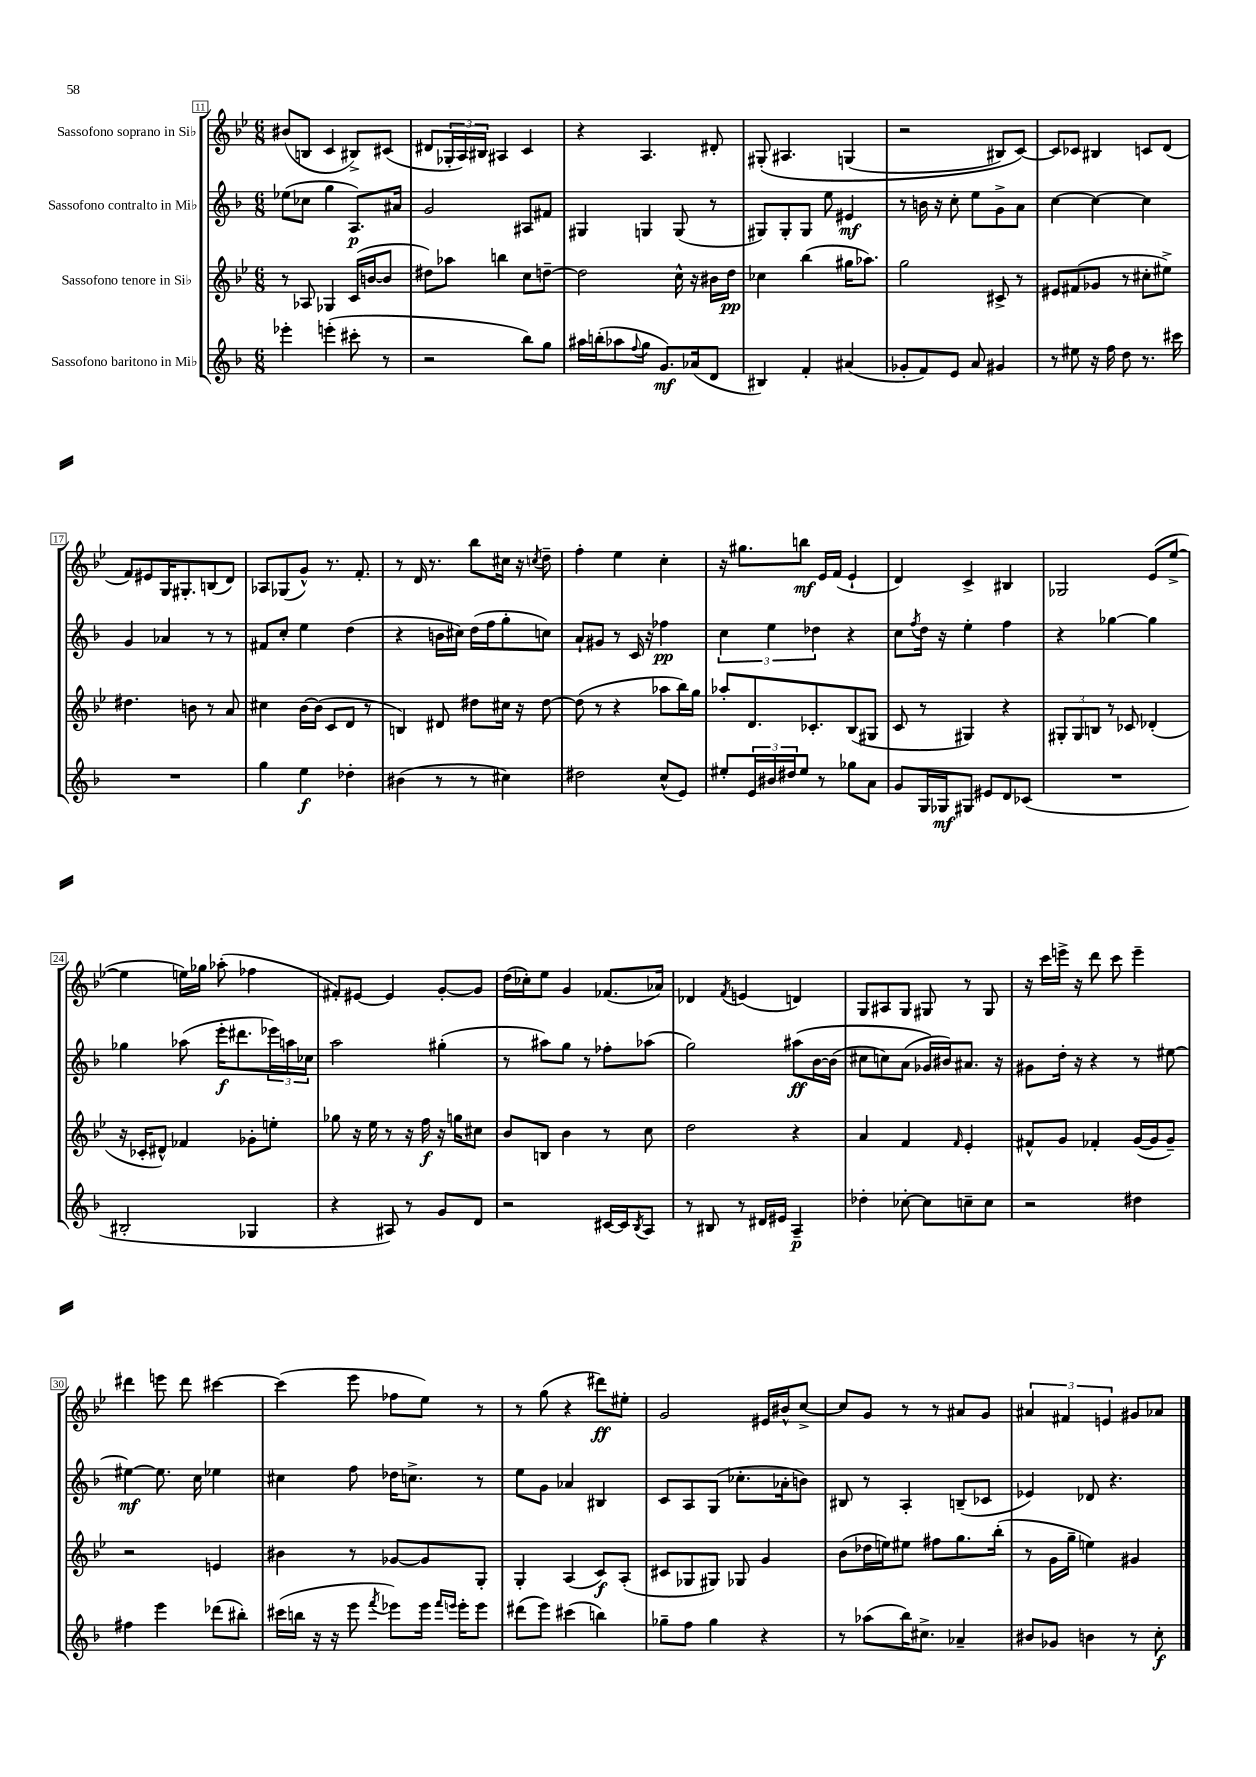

**kern	**kern	**kern	**kern
*staff4	*staff3	*staff2	*staff1
*clefG2	*clefG2	*clefG2	*clefG2
*k[b-]	*k[b-e-]	*k[b-]	*k[b-e-]
*M6/8	*M6/8	*M6/8	*M6/8
4eee-'	8r	(8ee-	(8b#
.	8A-	8cc-	8B
(4eee'	4G-	4gg	4c
8ccc#'	(16c	8.A)	8B#^)
.	[16b	.	.
8r	8b]	.	(8c#
.	.	16a#	.
=	=	=	=
2r	8dd#)	2g	8d#
.	8aa-	.	24G-'
.	.	.	24A)
.	.	.	24B#
.	4bb	.	4A#
8bb-)	8cc	8A#	4c
8gg	[8dd~	8f#	.
=	=	=	=
16aa#	2dd]	4G#	4r
(16bb'	.	.	.
8aa-	.	.	.
8qqff	.	.	.
8gg	.	4G	4.A
8.g)	.	.	.
.	16cc^^	(8G	.
(16a-	16r	.	.
8d	16b#	8r	8d#'
.	16dd	.	.
=	=	=	=
4B#)	4cc-	8G#)	&(8G#'
.	.	8G#'	4.A#
4f'	(4bb-	8G#	.
.	.	8ee	.
(4a#	16gg#	4e#	(4G
.	8.aa-)	.	.
=	=	=	=
8g-'	2gg	8r	2r
8f)	.	16b	.
.	.	16r	.
8e	.	8cc'	.
8a	.	8ee	.
4g#	8c#^	8g^	8B#)
.	8r	8a	[8c&)
=	=	=	=
8r	8e#	[4cc	8c]
8ee#	(8f#	.	8c-
16r	8g-	4cc_	4B#
16ff	.	.	.
8dd	8r	.	.
8.r	8cc#'	4cc]	8c
.	8ee#^)	.	(8d
16ccc#	.	.	.
=	=	=	=
2.r	4.dd#	4g	8f)
.	.	.	8e#
.	.	4a-	16G
.	.	.	8.G#'
.	8b	.	.
.	8r	8r	(8B
.	8a	8r	8d)
=	=	=	=
4gg	4cc#	8f#	8A-
.	.	8cc'	(8G-
4ee	[16b-	4ee	8g^^)
.	(16b-]	.	.
.	8c	.	8.r
4dd-'	8d	(4dd	.
.	.	.	8.f'
.	8r	.	.
=	=	=	=
(4b#	4B)	4r	8r
.	.	.	16d
.	.	.	8.r
8r	8d#	16b	.
.	.	16cc#)	.
8r	8dd#	(16dd	8bb-
.	.	16ff	.
4cc#)	16cc#	8gg'	16cc#
.	16r	.	16r
.	.	.	8qcc
.	[8dd#	8cc)	8dd~
=	=	=	=
2dd#	(8dd#]	8a`	4ff'
.	8r	8g#	.
.	4r	8r	4ee-
.	.	16c	.
.	.	16r	.
(8cc^^	8aa-	4ff-	4cc'
8e)	16bb-)	.	.
.	16gg	.	.
=	=	=	=
8ee#'	8aa-'	6cc	16r
.	.	.	8.gg#
24e	8.d	.	.
24b#	.	6ee	.
24dd#	.	.	.
8ee#	.	.	8bb
.	8.c-'	.	.
.	.	6dd-	.
8r	.	.	16e-
.	.	.	(16f
8gg-	(8B-	4r	4e-`
8a	8G#	.	.
=	=	=	=
8g	8c	8cc	4d)
.	.	8qff	.
16G	8r	16dd	.
16G-	.	16r	.
8G#	4G#)	4ee'	4c^
8e#	.	.	.
8d	4r	4ff	4B#
(8c-	.	.	.
=	=	=	=
2.r	12G#'	4r	2G-
.	12G#	.	.
.	12B	.	.
.	8r	[4gg-	.
.	8c-	.	.
.	(4d-'	4gg-]	(8e-
.	.	.	[8ee-^
=	=	=	=
2B#'	16r	4gg-	4ee-]
.	16c-'	.	.
.	8d#^^)	.	.
.	4f-	(8aa-	16ee)
.	.	.	16gg-
.	.	16eee'	(8aa-'
.	.	8.ddd#	.
4G-	8g-'	.	4ff-
.	8ee'	24eee-)	.
.	.	24aa	.
.	.	24cc-	.
=	=	=	=
4r	8gg-	2aa	8f#')
.	16r	.	[8e#
.	16ee-	.	.
8A#)	8r	.	4e#]
8r	16r	.	.
.	16ff	.	.
8g	16r	(4gg#'	[8g'
.	16gg	.	.
8d	8cc#	.	8g]
=	=	=	=
2r	8b-	8r	(16dd
.	.	.	16cc-')
.	8B	8aa#)	8ee-
.	4b-	8gg	4g
.	.	8r	.
[16c#	8r	8ff-'	(8.f-
16c#]	.	.	.
8qB-	.	.	.
8A	8cc	(8aa-	.
.	.	.	16a-)
=	=	=	=
8r	2dd	2gg)	4d-
8B#	.	.	.
.	.	.	8qf
8r	.	.	(4e
16d#	.	.	.
16e#	.	.	.
4A~	4r	&(8aa#	4d)
.	.	[16b-	.
.	.	(16b-]	.
=	=	=	=
4dd-'	4a	8cc#	8G
.	.	8cc)	8A#
[8cc-'	4f	(8a	8G
8cc-]	.	16g-&)	8G#
.	.	16b#)	.
.	16qqf	.	.
8cc~	4e-'	8.a#	8r
8cc	.	.	8G#
.	.	16r	.
=	=	=	=
2r	8f#^^	8g#	16r
.	.	.	16ccc
.	8g	16dd'	16eee^
.	.	16r	16r
.	4f-'	4r	8ddd
.	.	.	8ccc
4dd#	([16g	8r	4eee~
.	16g]	.	.
.	8g~)	[8ee#	.
=	=	=	=
4ff#	2r	4ee#_	4ddd#
4eee	.	8.ee#]	8eee
.	.	.	8ddd#
.	.	16cc	.
(8ddd-	4e	4ee-	[4ccc#
8bb#')	.	.	.
=	=	=	=
(16ccc#	4b#	4cc#	(4ccc#]
16bb	.	.	.
16r	.	.	.
16r	.	.	.
8eee	8r	8ff	8eee-
8qfff	.	.	.
8eee-)	[8g-	16dd-	8ff-
.	.	8.cc^	.
16eee-	8g-]	.	8ee-)
16qqfff	.	.	.
16qqeee	.	.	.
16eee'	.	.	.
8eee	8G'	8r	8r
=	=	=	=
(8ddd#	4G'	8ee	8r
8eee)	.	8g	(8gg
(4ccc#	(4A	4a-	4r
4bb)	8c)	4B#	8ddd#)
.	(8A'	.	8ee#'
=	=	=	=
8gg-~	8c#	8c	2g
8ff	8G-	8A	.
4gg-	8G#)	(8G	.
.	8G-	8.cc-'	.
4r	4g	.	16e#
.	.	16a-'	16b#^^
.	.	8b)	[8cc^
=	=	=	=
8r	(8b-	8B#	8cc]
(8aa-	16dd-	8r	8g
.	16ee)	.	.
16bb-)	8ee#	4A'	8r
8.cc#^	.	.	.
.	8ff#	.	8r
4a-~	8.gg	(8B~	8a#
.	.	8c-	8g
.	(16bb-'	.	.
=	=	=	=
8b#	8r	4e-)	6a#
8g-	16g	.	.
.	.	.	6f#
.	16gg~	.	.
4b	4ee)	8d-	.
.	.	.	6e
.	.	4.r	.
8r	4g#	.	8g#
8cc'	.	.	8a-
==	==	==	==
*-	*-	*-	*-
